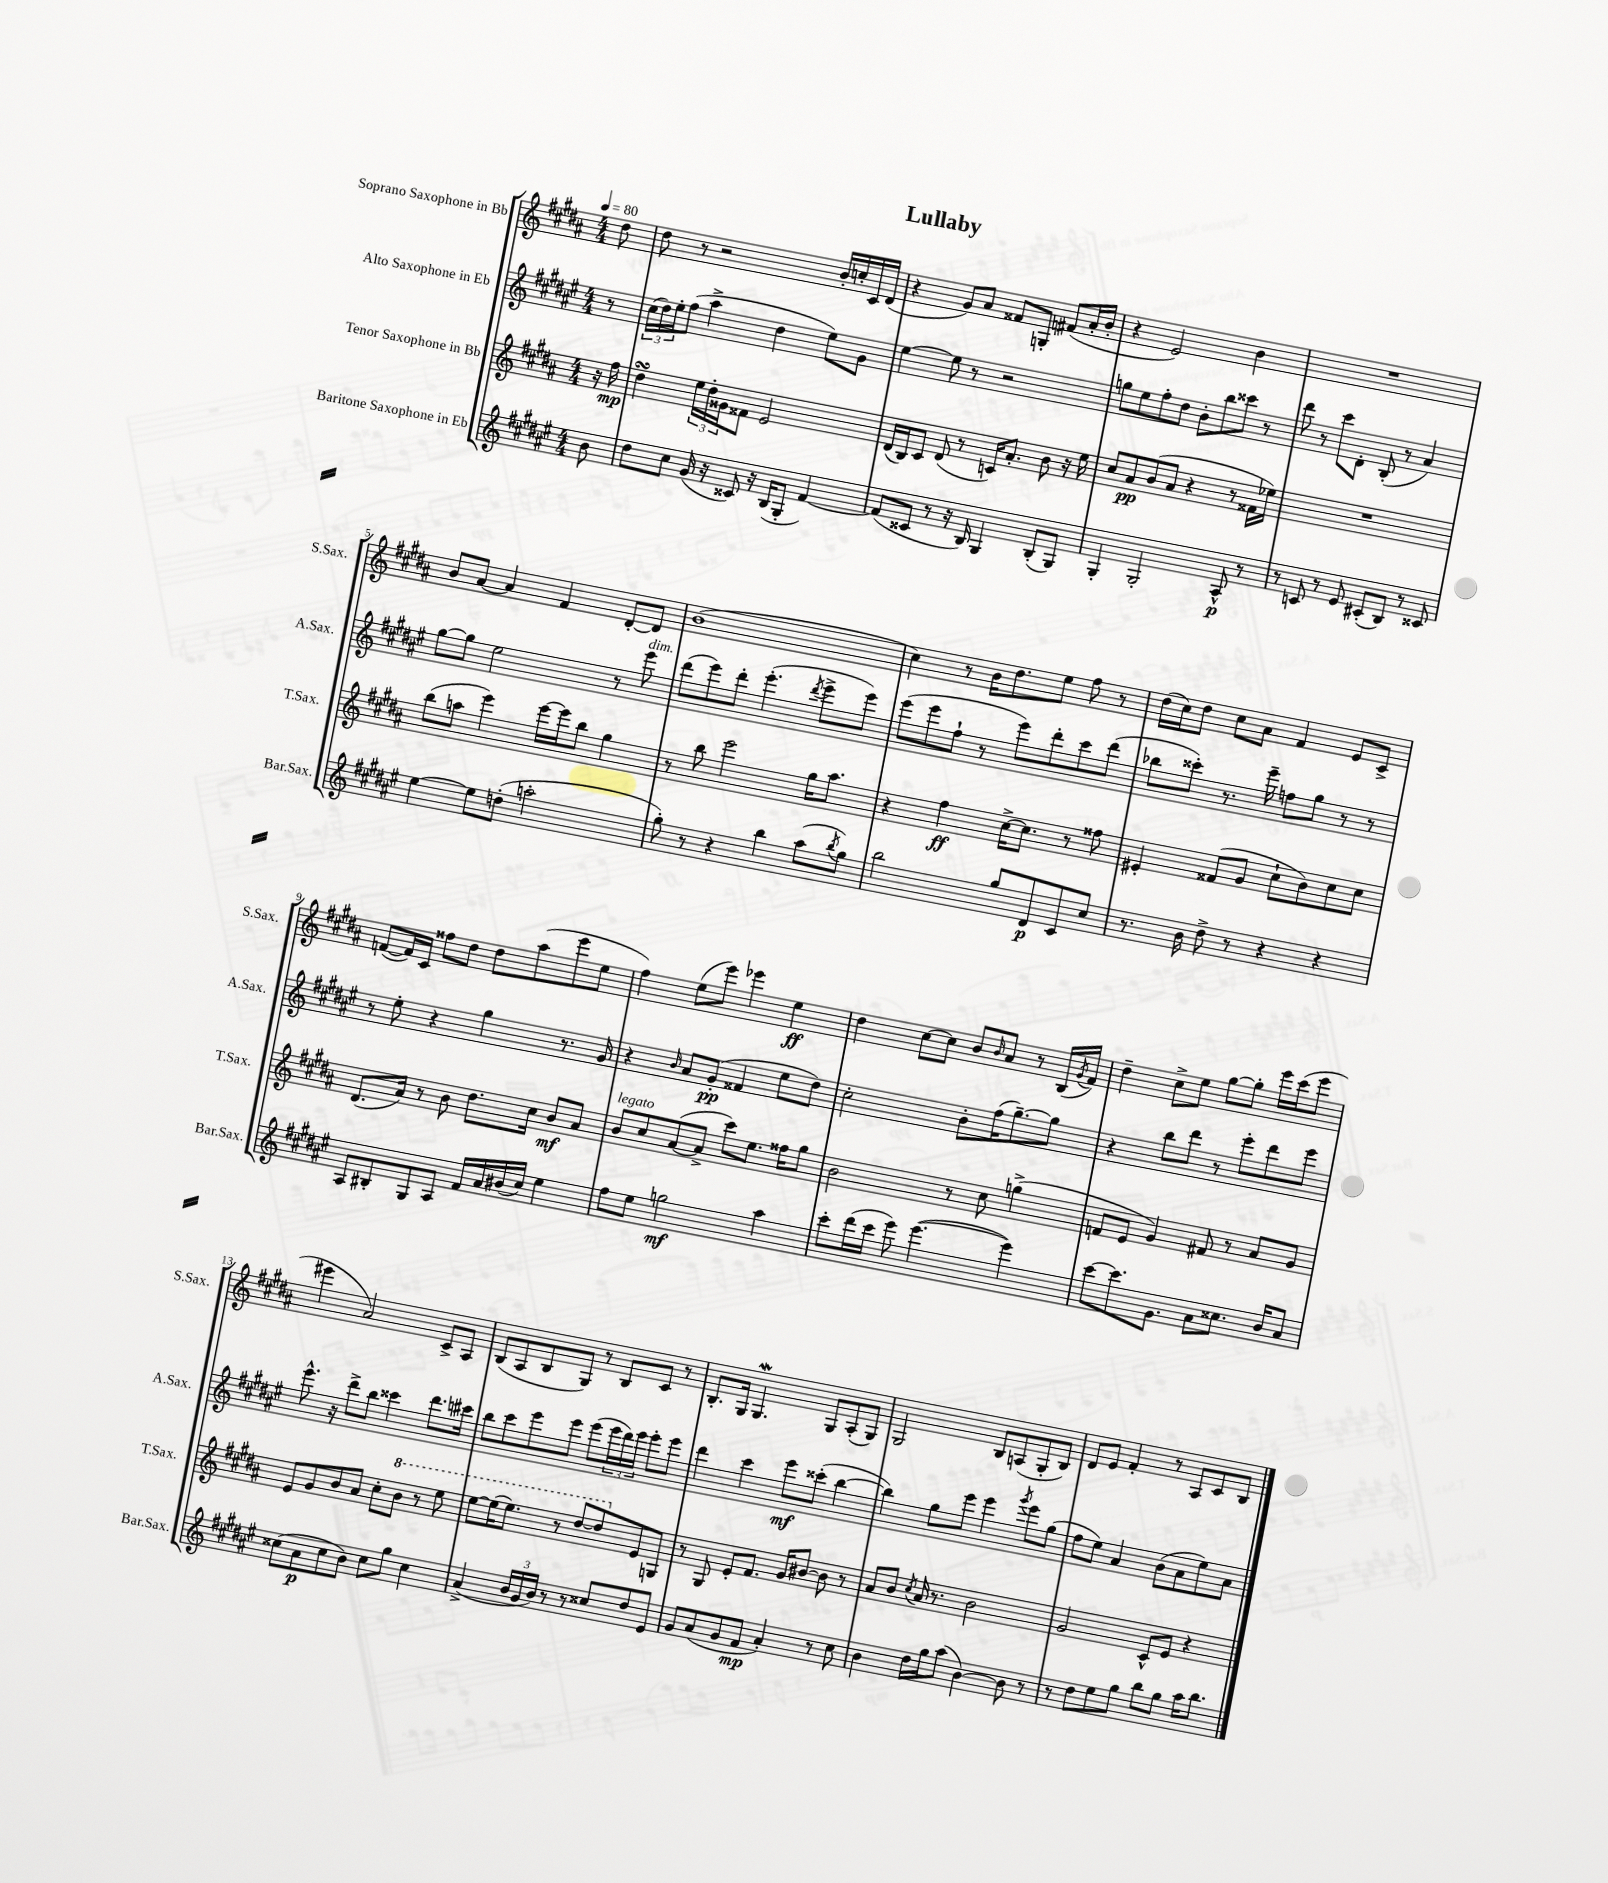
\header { title = "Lullaby" }
<<
\new StaffGroup <<
\new Staff = "s0" \with { instrumentName = "Soprano Saxophone in Bb" shortInstrumentName = "S.Sax." } {
    \clef treble \key b \major \numericTimeSignature \time 4/4 \partial 8 \tempo 4 = 80
    dis''8 |
    dis''8 r8 r2 b'16-. c''16-. cis'16 dis'16( |
    r4 gis'8) ais'8 fisis'8 g8-. fis'8( ais'16-. b'16-. |
    r4 e'2) b'4 |
    R1 |
    b'8 ais'8~ ais'4 fis'4 dis'8~-. dis'8 |
    b'1( |
    cis''4) r8 b'16 dis''8. e''8 fis''8 r8 |
    dis''16( cis''16) dis''8 cis''8 ais'8 fis'4 e'8 cis'8-> |
    f'8~( f'16) cis'16 fisis''8 dis''8 dis''8 ais''8( e'''8 e''8 |
    fis''4) e''8( e'''8) ees'''4 e''4\ff |
    dis''4 cis''8~ cis''8 b'8 \grace { b'16 } ais'8 r8 b16( \acciaccatura { gis'8 } fis'16) |
    dis''4-- cis''8-> e''8 gis''8~ gis''8-. e'''16 cis'''16( e'''8 |
    eis'''4 ais'2) cis'8-> ais8 |
    b8( ais8 b8 gis8) r8 b8 cis'8 r8 |
    b8.-. gis16 gis4.\mordent gis8 ais8-.( gis8) |
    gis2 b8 a8( gis8-. b8) |
    dis'8 e'8 fis'4-. r8 ais8 cis'8 b8 \bar "|." |
}
\new Staff = "s1" \with { instrumentName = "Alto Saxophone in Eb" shortInstrumentName = "A.Sax." } {
    \clef treble \key fis \major \numericTimeSignature \time 4/4 \partial 8
    r8 |
    \tuplet 3/2 { cis''16( dis''16) eis''16-. } fis''8( ais''4-> dis''4 eis''8) gis'8 |
    eis''4~ eis''8 r8 r2 |
    g''8 eis''8 fis''8-. dis''8 b'8-. b''8 cisis'''8 r8 |
    dis'''8 r8 cis'''8 dis'8-. b8-.( r8 ais'4) |
    gis''8~ gis''8 eis''2 r8 eis'''8^\markup { \italic "dim." } |
    dis'''8( eis'''8) dis'''8-. eis'''4.-.( \acciaccatura { dis'''8 } eis'''8-> eis'''8) |
    eis'''8( eis'''8 fis''8-! r8 eis'''8) dis'''8-. cis'''8 dis'''8( |
    bes''8 cisis'''8-.) r8. eis'''16-- f''8 gis''8 r8 r8 |
    r8 eis''8-. r4 gis''4 r8. gis'16 |
    r4 \grace { b'16 } ais'8 gis'8-.\pp( fisis'4 eis''8 dis''8) |
    cis''2-. b'8-. fis''16( gis''8.~--) gis''8 |
    r4 b''8 dis'''8 r8 eis'''8-. dis'''8 eis'''8 |
    eis'''8.-^ r16 dis'''8-> b''8 cisis'''4 dis'''8. cis'''16 |
    b''8 cis'''8 eis'''8 eis'''8 eis'''8( \tuplet 3/2 { eis'''16 dis'''16) eis'''16 } eis'''8-. eis'''8 |
    dis'''4 cis'''4 eis'''8\mf cisis'''8-.( b''4~ |
    b''4) gis''8 eis'''8 eis'''4 \acciaccatura { gis'''8 } eis'''8 gis''8( |
    fis''8 eis''8) ais'4 b'8( ais'8 eis''8) ais'8 \bar "|." |
}
\new Staff = "s2" \with { instrumentName = "Tenor Saxophone in Bb" shortInstrumentName = "T.Sax." } {
    \clef treble \key b \major \numericTimeSignature \time 4/4 \partial 8
    r16 fis''16\mp |
    dis''4\turn \tuplet 3/2 { e''16 dis''16-. gisis'16 } fisis'8 e'2 |
    dis'16( b16) cis'8 dis'8( r8 c'16) ais'8.-. b'8 r16 e''16 |
    cis''8 ais'8\pp b'8( ais'8 r4 r8 fisis'16 ees''16) |
    R1 |
    b''8( a''8 e'''4) e'''16~ e'''16 b''8 gis''4 |
    r8 b''8 e'''2 gis''16 ais''8. |
    r4 fis''4\ff cis''16~-> cis''8. r8 fisis''8 |
    eis'4-. fisis'8( gis'8 cis''8-! b'8) cis''8 cis''8 |
    dis'8.( ais'16) r8 b'8 dis''8. cis''16 b'8\mf ais'8 |
    b'8^\markup { \italic "legato" } cis''8 ais'8~( ais'8-> cis'''8) e''8. fisis''16 gis''8 |
    b'2 r8 cis''8 g''4->( |
    f'8 e'8 gis'4) fis'8 r8 ais'8 gis'8 |
    e'8 gis'8 b'8 ais'8 cis''8-. \ottava #1 b''8 r8 e'''8 |
    e'''8~ e'''16( e'''8.) r8 dis'''8~ dis'''8 \ottava #0 e'8 g8 |
    r8 gis8 e'8-. fis'8. gis'16 bis'8~ bis'8 r8 |
    ais'8 b'8 \acciaccatura { cis''8 } ais'16 r8. b'2 |
    gis'2 cis'8-^ e'8 r4 \bar "|." |
}
\new Staff = "s3" \with { instrumentName = "Baritone Saxophone in Eb" shortInstrumentName = "Bar.Sax." } {
    \clef treble \key fis \major \numericTimeSignature \time 4/4 \partial 8
    b'8 |
    dis''8 cis''8 gis'16( r16 cisis'8) r16 b16( gis8-. fis'4~) |
    fis'8( cisis'8 r8 r16 b16) gis4 b8-.( gis8) |
    gis4-. gis2-. ais8-^\p r8 |
    r8 c'8 r8 eis'8 cis'8-.( b8) r8 cisis'8 |
    eis''4~ eis''8 d''8-.( a''2-. |
    gis''8-.) r8 r4 b''4 ais''8( \acciaccatura { b''8 } gis''8) |
    b''2 gis''8 dis'8\p cis'8 cis''8 |
    r8. b'16 dis''8-> r8 r4 r4 |
    ais8 bis8-. gis8 ais8 fis'16 ais'16 bis'16( cis''16) eis''4 |
    fis''8 eis''8 g''2\mf ais''4 |
    cis'''8-. dis'''16( cis'''16 eis'''8) eis'''4.~( eis'''4) |
    cis'''8~ cis'''8. gis'8. ais'8 cisis''8. b'16 ais'8 |
    cisis''8( ais'8\p cisis''8 b'8) cisis''8 gis''8 cisis''4 |
    ais'4->( \tuplet 3/2 { b'16 gis'16 b'16) } r8 r8 cisis''8 dis''8 eis'8 |
    gis'8 ais'8( gis'8 fis'8\mp ais'4-.) r8 cis''8 |
    b'4 dis''16 gis''16 ais''8( b'4~) b'8 r8 |
    r8 dis''8 eis''8 gis''8 b''8 gis''8 ais''16 b''8. \bar "|." |
}
>>
>>
